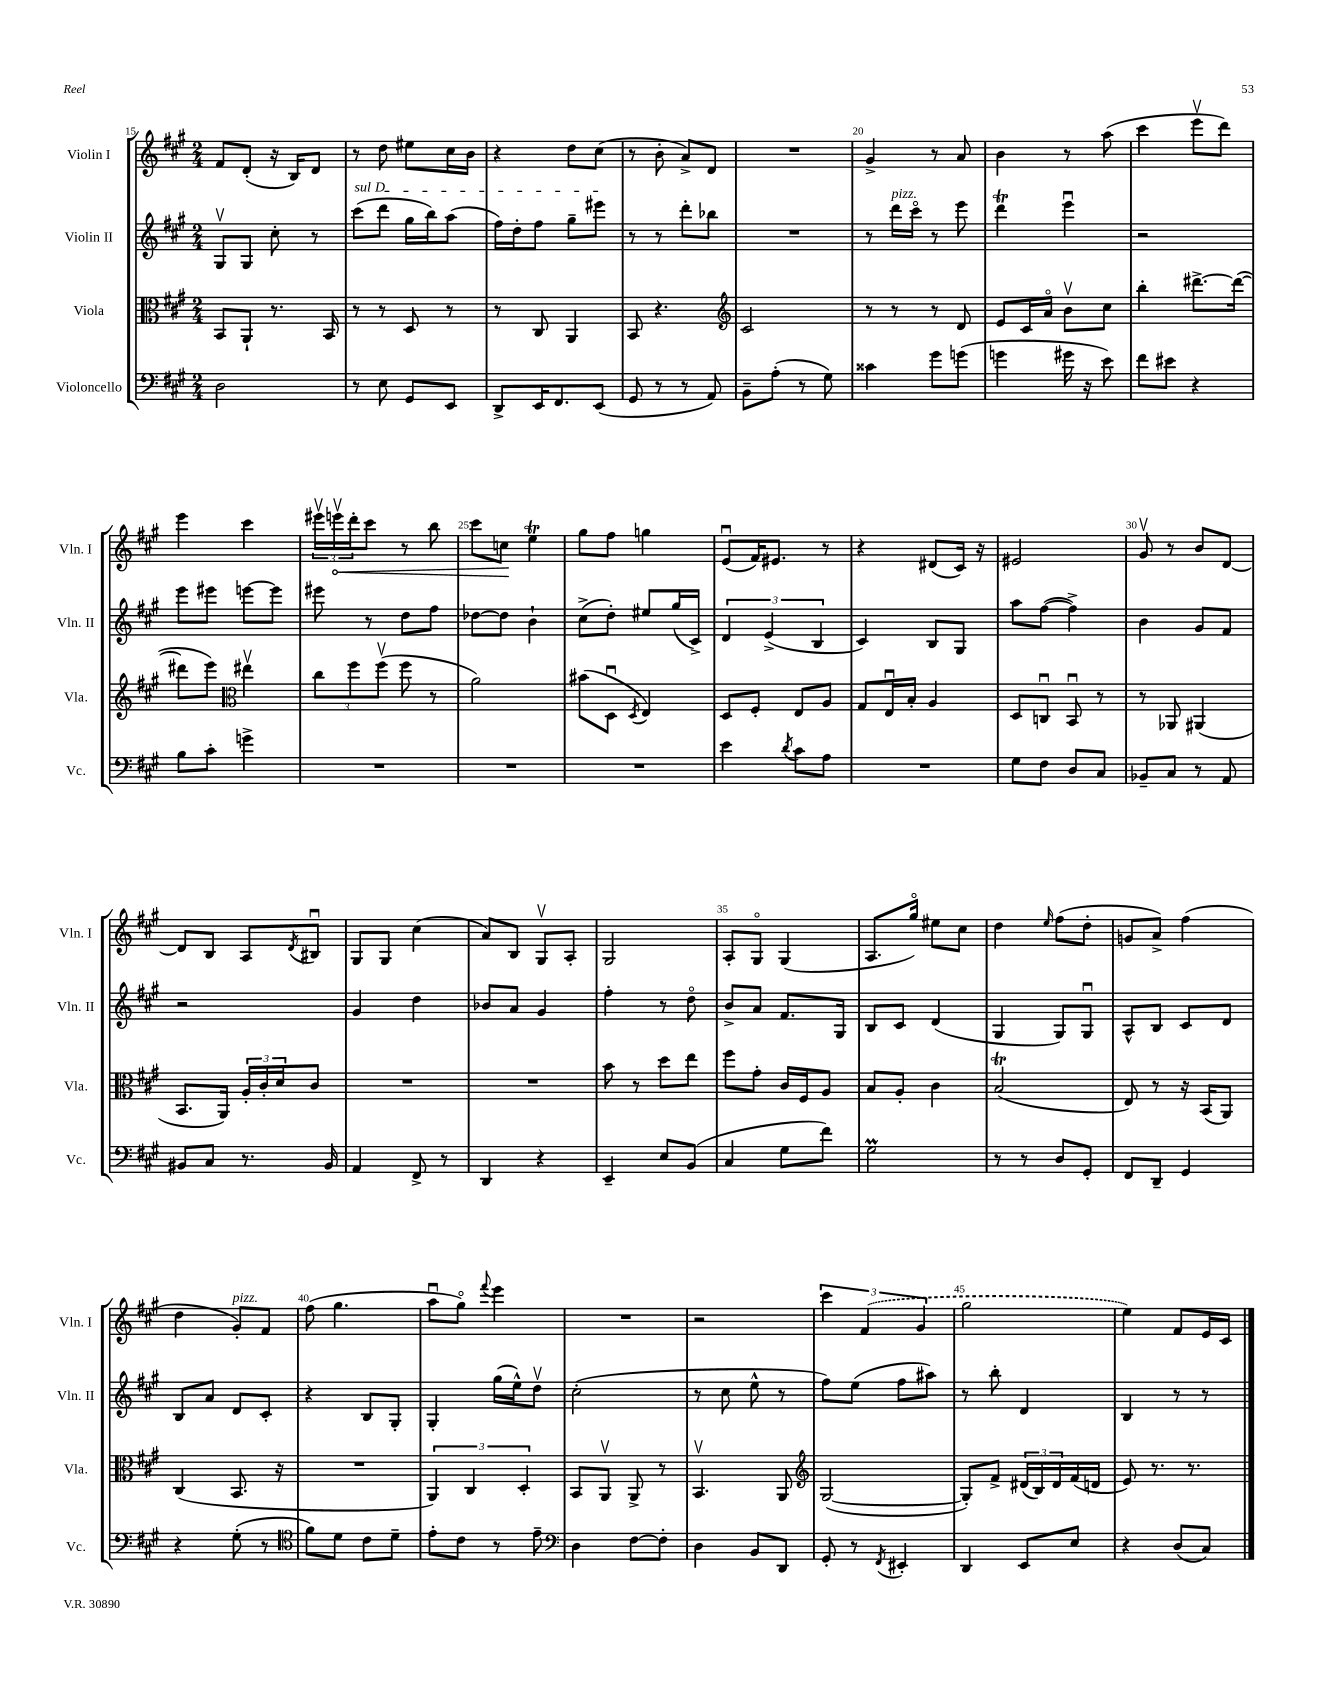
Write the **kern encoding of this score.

**kern	**kern	**kern	**kern
*staff4	*staff3	*staff2	*staff1
*clefF4	*clefC3	*clefG2	*clefG2
*k[f#c#g#]	*k[f#c#g#]	*k[f#c#g#]	*k[f#c#g#]
*M2/4	*M2/4	*M2/4	*M2/4
2D\	8BB/L	8G#v/L	8f#/L
.	8AA`/J	8G#/J	(8d'/J
.	8.r	8cc#'\	16r
.	.	.	16B/LK)
.	.	8r	8d/J
.	16BB/	.	.
=	=	=	=
8r	8r	(8ccc#\L	8r
8E\	8r	8ddd\J	8dd\
8GG#/L	8D/	16gg#\LL	8ee#\L
.	.	16bb\J)	.
8EE/J	8r	(8aa\J	16cc#\L
.	.	.	16b\JJ
=	=	=	=
8DD^/L	8r	16ff#\LL)	4r
.	.	16dd'\J	.
16EE/K	8C#/	8ff#\J	.
8.FF#/	.	.	.
.	4AA/	8gg#~\L	8dd\L
(8EE/J	.	8eee#\J	(8cc#\J
=	=	=	=
8GG#/	8BB/	8r	8r
8r	4.r	8r	8b'\
8r	.	8ddd'\L	8a^/L)
8AA/)	.	8bb-\J	8d/J
=	=	=	=
*	*clefG2	*	*
8BB~\L	2c#/	2r	2r
(8A'\J	.	.	.
8r	.	.	.
8G#\)	.	.	.
=	=	=	=
4c##\	8r	8r	4g#^/
.	8r	16ddd\LL	.
.	.	16ccc#o\JJ	.
8g#\L	8r	8r	8r
(8g\J	8d/	8eee\	8a/
=	=	=	=
4g\	8e/L	4ddd\	4b\
.	16c#/L	.	.
.	16ao/JJ	.	.
16g#\	8bv\L	4eeeu\	8r
16r	.	.	.
8e\)	8cc#\J	.	(8aa\
=	=	=	=
8f#\L	4bb'\	2r	4ccc#\
8e#\J	.	.	.
4r	[8.ddd#^\L	.	8eeev\L
.	.	.	8ddd\J)
.	(16ddd#\_Jk	.	.
=	=	=	=
8B\L	8ddd#\]L	8eee\L	4eee\
8c#'\J	8eee\J)	8eee#\J	.
*	*clefC3	*	*
4g^\	4ee#v\	[8eee\L	4ccc#\
.	.	8eee\]J	.
=	=	=	=
2r	12cc#\L	8eee#\	24eee#v\LL
.	.	.	24eeev\
.	12ff#\	.	24ddd'\J
.	.	8r	8ccc#\J
.	(12ff#v\J	.	.
.	8ff#\	8dd\L	8r
.	8r	8ff#\J	8bb\
=	=	=	=
2r	2a\)	[8dd-\L	8ccc#\L
.	.	8dd-\]J	8cc\J
.	.	4b`\	4ee\
=	=	=	=
2r	(8b#\L	(8cc#^\L	8gg#\L
.	8Du\J	8dd'\J)	8ff#\J
.	8qD/	.	.
.	4E/)	8ee#/L	4gg\
.	.	(16gg#/L	.
.	.	16c#^/JJ)	.
=	=	=	=
4e\	8D/L	6d/	(8eu/L
.	8F#'/J	.	16f#/K)
.	.	(6e^/	.
.	.	.	8.e#/J
8qd/	.	.	.
8c#\L	8E/L	.	.
.	.	6B/	.
8A\J	8A/J	.	8r
=	=	=	=
2r	8G#/L	4c#/)	4r
.	16Eu/L	.	.
.	16B'/JJ	.	.
.	4A/	8B/L	(8d#/L
.	.	8G#/J	16c#/Jk)
.	.	.	16r
=	=	=	=
8G#\L	8D/L	8aa\L	2e#/
8F#\J	8Cu/J	([8ff#\J	.
8D/L	8BBu/	4ff#^\])	.
8C#/J	8r	.	.
=	=	=	=
8BB-~/L	8r	4b\	8g#v/
8C#/J	8AA-/	.	8r
8r	(4AA#/	8g#/L	8b/L
8AA/	.	8f#/J	[8d/J
=	=	=	=
8BB#/L	8.BB/L	2r	8d/]L
8C#/J	.	.	8B/J
.	16AA/Jk)	.	.
8.r	24A'/LL	.	8A/L
.	24c#'/	.	.
.	24d/J	.	.
.	.	.	8qd/
.	8c#/J	.	8B#u/J
16BB#/	.	.	.
=	=	=	=
4AA/	2r	4g#/	8G#/L
.	.	.	8G#/J
8FF#^/	.	4dd\	(4cc#\
8r	.	.	.
=	=	=	=
4DD/	2r	8b-/L	8a/L)
.	.	8a/J	8B/J
4r	.	4g#/	8G#v/L
.	.	.	8A'/J
=	=	=	=
4EE~/	8b\	4ff#'\	2G#/
.	8r	.	.
8E/L	8dd\L	8r	.
(8BB/J	8ee\J	8ddo\	.
=	=	=	=
4C#/	8ff#\L	8b^/L	8A'/L
.	8g#'\J	8a/J	8G#o/J
8G#\L	16c#/LL	8.f#/L	(4G#/
.	16F#/J	.	.
8f#\J)	8A/J	.	.
.	.	16G#/Jk	.
=	=	=	=
2G#\	8B/L	8B/L	8.A/L
.	8A'/J	8c#/J	.
.	.	.	16gg#o/Jk)
.	4c#\	(4d/	8ee#\L
.	.	.	8cc#\J
=	=	=	=
8r	(2B/	4G#/	4dd\
8r	.	.	.
.	.	.	16qqee/
8D/L	.	8G#/L)	(8ff#\L
8GG#'/J	.	8G#u/J	8dd'\J
=	=	=	=
8FF#/L	8E/)	8A^^/L	8g/L
8DD~/J	8r	8B/J	8a^/J)
4GG#/	16r	8c#/L	(4ff#\
.	(16BB/LK	.	.
.	8AA/J)	8d/J	.
=	=	=	=
4r	(4C#/	8B/L	4dd\
.	.	8a/J	.
(8G#'\	8.BB/	8d/L	8g#'/L)
8r	.	8c#'/J	8f#/J
.	16r	.	.
=	=	=	=
*clefC4	*	*	*
8f#\L)	2r	4r	(8ff#\
8d\J	.	.	4.gg#\
8c#\L	.	8B/L	.
8d~\J	.	8G#'/J	.
=	=	=	=
8e'\L	6AA/)	4G#'/	8aau\L
8c#\J	.	.	8gg#o\J)
.	6C#/	.	.
.	.	.	8qqfff#/
8r	.	(16gg#\LL	4eee\
.	.	16ee^^\J)	.
.	6D'/	.	.
8e~\	.	8ddv\J	.
=	=	=	=
*clefF4	*	*	*
4D\	8BB/L	(2cc#'\	2r
.	8AAv/J	.	.
[8F#\L	8AA^/	.	.
8F#'\]J	8r	.	.
=	=	=	=
4D\	4.BBv/	8r	2r
.	.	8cc#\	.
8BB/L	.	8ee^^\	.
8DD/J	8AA/	8r	.
=	=	=	=
*	*clefG2	*	*
8GG#'/	([2G#/	8ff#\L)	6ccc#\
8r	.	(8ee\J	.
.	.	.	(6f#/
8qFF#/	.	.	.
4EE#'/	.	8ff#\L	.
.	.	.	6g#/
.	.	8aa#\J)	.
=	=	=	=
4DD/	8G#'/]L)	8r	2gg#\
.	8f#^/J	8bb'\	.
8EE/L	(24d#/LL	4d/	.
.	24B/)	.	.
.	24d#/	.	.
8E/J	(16f#/	.	.
.	16d/JJ	.	.
=	=	=	=
4r	8e/)	4B/	4ee\)
.	8.r	.	.
(8D/L	.	8r	8f#/L
.	8.r	.	.
8C#/J)	.	8r	16e/L
.	.	.	16c#/JJ
==	==	==	==
*-	*-	*-	*-
